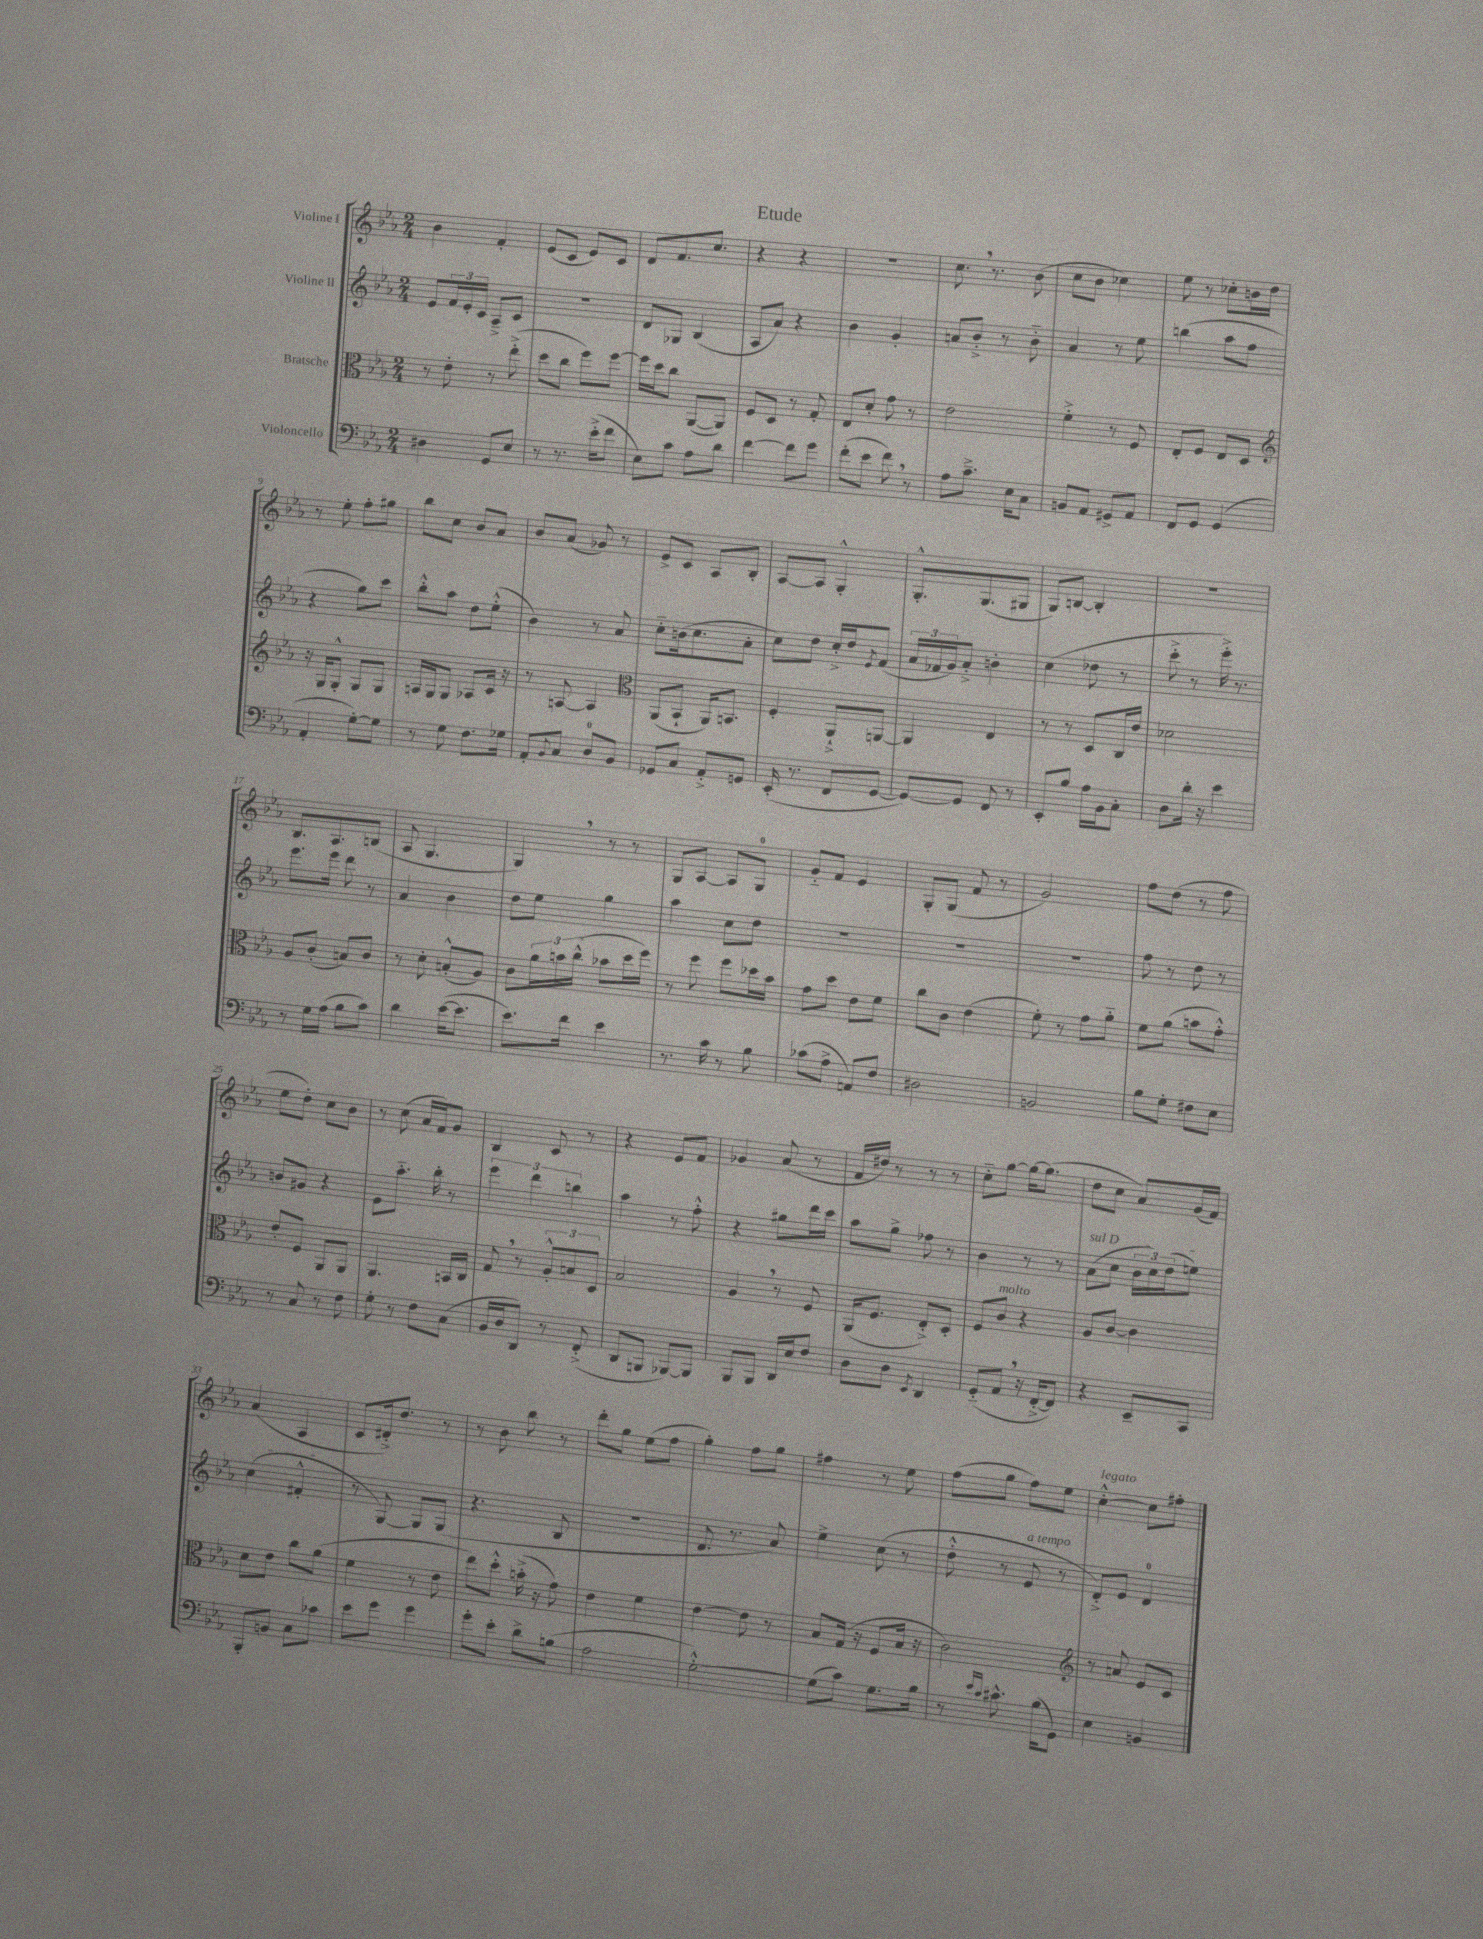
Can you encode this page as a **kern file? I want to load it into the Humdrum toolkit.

**kern	**kern	**kern	**kern
*staff4	*staff3	*staff2	*staff1
*clefF4	*clefC3	*clefG2	*clefG2
*k[b-e-a-]	*k[b-e-a-]	*k[b-e-a-]	*k[b-e-a-]
*M2/4	*M2/4	*M2/4	*M2/4
4D#	8r	8e-	4b-
.	8e-'	24f	.
.	.	24e-'	.
.	.	24c	.
8GG	8r	8A-~^	4f'
8E-	(8ee-'^	8c	.
=	=	=	=
8r	8dd	2r	(8e-
8.r	8cc	.	8c
.	8ff)	.	8e-)
(16e-'^	.	.	.
8f	[8ff	.	8c
=	=	=	=
8E-)	16ff]	8d	8d
.	16dd	.	.
8c	8cc	8G-	8.f
8A-	([8AA-	(4B-	.
.	.	.	8.cc
8d	8AA-])	.	.
=	=	=	=
[4f	8F	8A-	4r
.	8D	8a-)	.
8f]	8r	4r	4r
8g	8G'	.	.
=	=	=	=
(8f'	8E-	4b-	2r
8e-	8d'	.	.
8f)	8g	4g'	.
8r	8r	.	.
=	=	=	=
8A-	2e-	8a	8.cc
8.c~^	.	8b-'^	.
.	.	.	8.r
.	.	8r	.
16E-	.	.	.
8C	.	8b-'~	(8b-
=	=	=	=
8BB	4f'^	4a-	8cc
8AA-	.	.	8b-
8GG#^	8r	8r	4cc-)
8AA-	8F	8ee-	.
=	=	=	=
8FF	8E-'	(4bb	8ee-
8GG	8F	.	8r
(4GG	8E-	8aa-	8cc-'
.	8D	8ff	16b
.	.	.	16dd
=	=	=	=
*	*clefG2	*	*
4AA-'	16r	4r	8r
.	16G	.	.
.	8G'^^	.	8ee-'
[8G')	8G	8gg)	8ff'
8G]	8G	8ccc	8gg#
=	=	=	=
8r	16A	8bb-'^^	8bb-
.	16G	.	.
8G	8G	8aa-	8cc
8.F	8A-	8dd	8b-
.	16c	(8ee-'^^	8a-
16G-	16r	.	.
=	=	=	=
8AA-'	8r	4b-)	8b-
8qqBB-	.	.	.
8C	[8A	.	(8a-
8D	4A]	8r	8g-)
8BB-	.	8a-	8r
=	=	=	=
*	*clefC3	*	*
8GG-	(8AA-	8cc'~	8e-^
8C	8BB-`	(16b	8c
.	.	8.cc	.
8AA-'^	16AA-)	.	8A-
.	8.BB	.	.
8GG	.	8a-'	8B-'
=	=	=	=
(16EE-'	4F'	8cc)	[8A-
8.r	.	.	.
.	.	8dd	8A-]
8FF	8AA-`^	16cc'^	4G'^^
.	.	16dd	.
.	.	8qe-	.
[8GG	[8AA	(8f	.
=	=	=	=
8GG_)	4AA]	24a-	8.G'^^
.	.	24f-	.
.	.	24g)	.
8GG]	.	8a-'^	.
.	.	.	(8.G
8FF	4E-	4b'	.
8r	.	.	8G#
=	=	=	=
8EE-'	8r	(4cc	8G)
8B-	8r	.	[8B
16A-	8D	8dd-	4B']
16BB-	.	.	.
8C'	16C	8r	.
.	16e-	.	.
=	=	=	=
8D	2d-	8ccc'^	2r
16d'	.	8r	.
16r	.	.	.
4e-	.	16eee-'^)	.
.	.	8.r	.
=	=	=	=
8r	8A-	8.eee-	8.B-
16G	(8c'	.	.
(16A-	.	16eee-	8.A-
8B-	8B)	8ddd	.
8c)	8c	8r	(8B
=	=	=	=
4d	8r	4a-	8A-
.	8d'	.	4.G
([16e-	(8B'^^	4b-	.
8.e-]	.	.	.
.	8A-)	.	.
=	=	=	=
8.e-)	8c	8dd	4G)
.	24a-	8ee-	.
.	24b	.	.
16f	.	.	.
.	(24cc^^	.	.
4e-	8b-	4gg	8r
.	16dd	.	8r
.	16ff)	.	.
=	=	=	=
8.r	8r	4aa-	8G
.	8ff	.	[8A-
16c	.	.	.
8r	8ff	8cc	8A-]
8B-	16dd-	8dd	8G
.	16b-	.	.
=	=	=	=
(8c-	8g	2r	8g'~
8A-^	8dd	.	8f
8AA)	8e-	.	4e-
8F	8f	.	.
=	=	=	=
2D#	8cc	2r	8G'
.	8c	.	(8G
.	(4e-	.	8f
.	.	.	8r
=	=	=	=
2BB	8f')	2r	2g)
.	8r	.	.
.	8g	.	.
.	8a-'~	.	.
=	=	=	=
8B-	8f	8ff	8ff
8G'	(8a-	8r	(8dd
8F#	8b	8dd	8r
8E-	8g'^^)	8r	8ff
=	=	=	=
8r	8e-'	8b	8ee-
8C	8F	8g#	8dd')
8r	8AA-	4r	8cc
8F	8AA-	.	8b-
=	=	=	=
8G'	4.AA-	8e-	8r
8r	.	8.aa-'~	(8cc
8F	.	.	16a-
.	.	16bb-'	16f)
(8C	16BB	8r	8g
.	16C	.	.
=	=	=	=
16BB-	8G	6eee-	4B-
16D	.	.	.
8DD)	8r	.	.
.	.	6ddd	.
8r	12A-'^^	.	8c
.	12B	6bb	.
(8FF'^	.	.	8r
.	12D	.	.
=	=	=	=
8DD	2B-	4aa-	4r
8BBB	.	.	.
[8BBB-)	.	8r	8e-
8BBB-]	.	8ff'^^	8f
=	=	=	=
8BBB-	4A-	4r	4g-
8BBB-	.	.	.
16DD	8r	8gg#	(8a-
16E-	.	.	.
8F	8F	16ddd	8r
.	.	16ccc	.
=	=	=	=
8D	(16AA-	8aa-	16f
.	8.F	.	16dd#)
8D	.	8gg^	8r
8qEE-	.	.	.
4DD	8E-'^)	8ff-	8r
.	8D'	8r	8r
=	=	=	=
(8GG'~	8F	4b-	8cc'~
8AA-	8c	.	[8gg
16r	4r	8r	16gg_
[16FF'^	.	.	(8.gg]
8FF])	.	8r	.
=	=	=	=
4r	8A-	(8a-	8dd
.	[8c	8cc	8cc
8EE-~	4c]	24b-	8a-)
.	.	24cc)	.
.	.	(24dd	.
8CC	.	8ee)	(16g
.	.	.	16f)
=	=	=	=
8BBB-'	8d	(4cc	(4a-
8BB	8e-	.	.
8C	8cc	4f#'^^	4A-
8c-	(8a-	.	.
=	=	=	=
8e-	4f	8r	8c
8g	.	[8G)	16d#'^)
.	.	.	8.dd
4g	8r	8G]	.
.	8e-	(8G	8r
=	=	=	=
8g'	8ee-)	4.r	8r
8e-'	8dd'^^	.	8b-
8d^	(16b'^	.	8bb-
.	16r	.	.
(8B	8g)	8B-	8r
=	=	=	=
2A-	4e-	2r	8ddd'
.	.	.	8gg
.	4f	.	(8ee-
.	.	.	8ff
=	=	=	=
[2G'^^)	[4e-	8.d	4gg')
.	.	8.r	.
.	8e-]	.	8ff
.	8r	8a-)	8gg
=	=	=	=
(8G]	8B-	4ee-^	4ff#
8c)	(16G	.	.
.	16r	.	.
8.G	8F	(8cc	8r
.	16B-	8r	8ee-
16B-	16r	.	.
=	=	=	=
8r	2c)	8dd'^^	(8ff
16qqe-	.	.	.
16qqc	.	.	.
8.c#^^	.	8r	8gg
.	.	8e-	8ff)
(16B-	.	.	.
8GG)	.	8r	8ee-
=	=	=	=
*	*clefG2	*	*
4E-	8r	8d'^)	[4cc'^^
.	8a	8e-	.
4BB	8e-	4d	8cc]
.	8c	.	8ff#'
==	==	==	==
*-	*-	*-	*-
